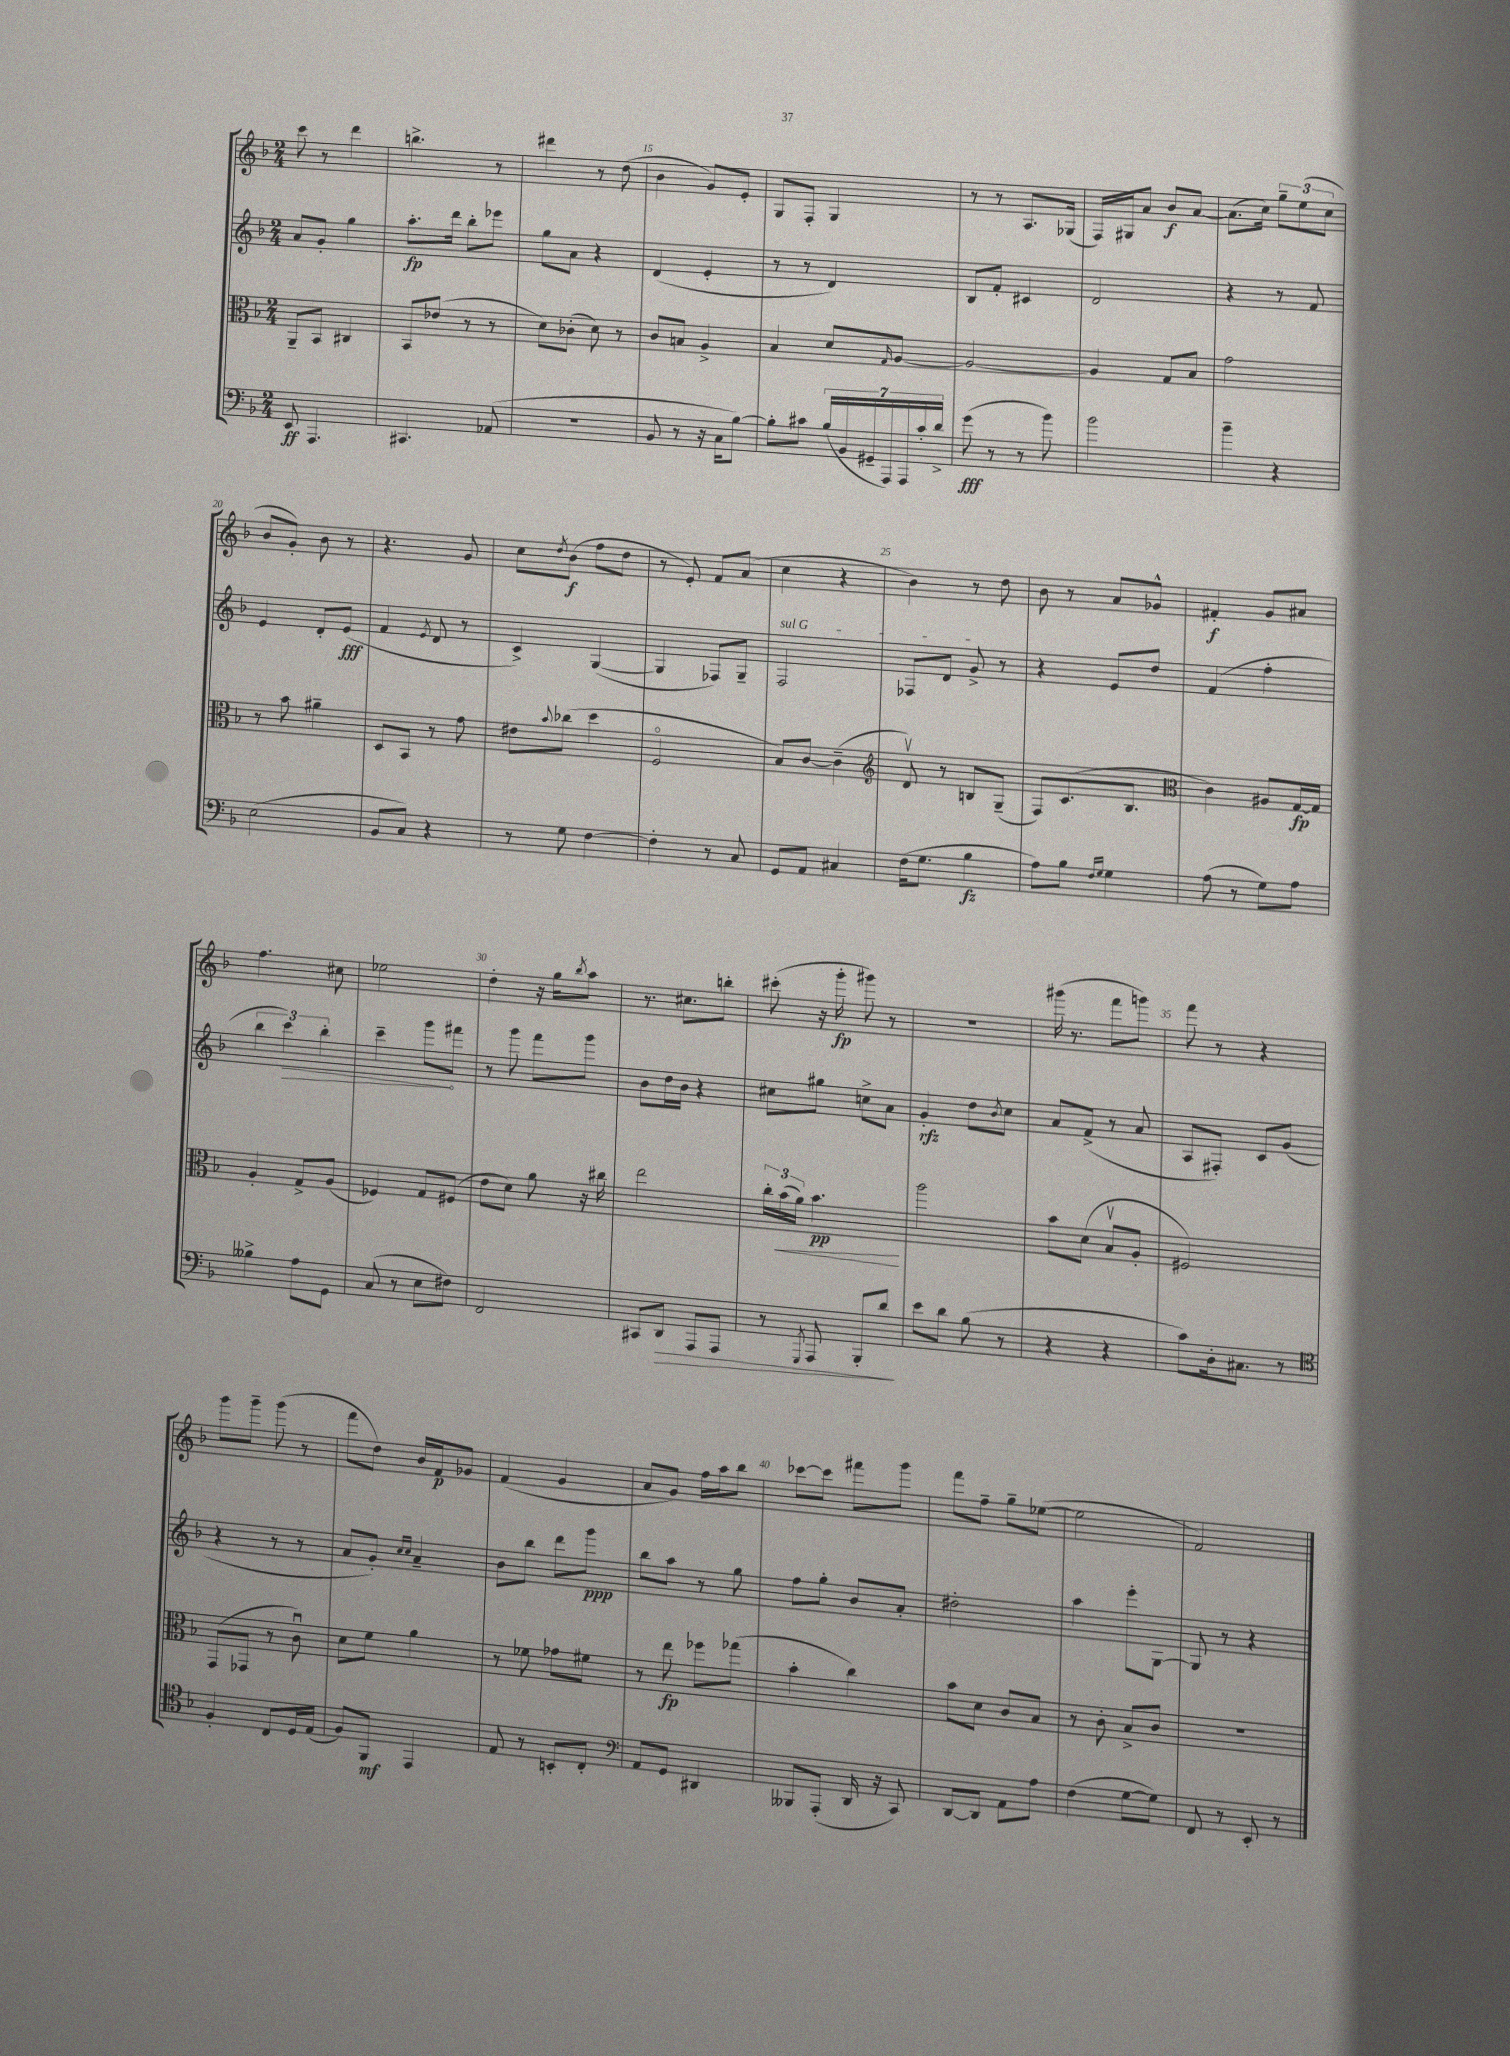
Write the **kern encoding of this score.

**kern	**dynam	**kern	**dynam	**kern	**dynam	**kern	**dynam
*part4	*part4	*part3	*part3	*part2	*part2	*part1	*part1
*staff4	*staff4	*staff3	*staff3	*staff2	*staff2	*staff1	*staff1
*clefF4	*	*clefC3	*	*clefG2	*	*clefG2	*
*k[b-]	*	*k[b-]	*	*k[b-]	*	*k[b-]	*
*M2/4	*	*M2/4	*	*M2/4	*	*M2/4	*
=12	=12	=12	=12	=12	=12	=12	=12
8EE/	ff	8AA~/L	.	8a/L	.	8ccc\	.
4.AAA/	.	8BB-/J	.	8g'/J	.	8r	.
.	.	4C#X/	.	4gg\	.	4ddd\	.
=13	=13	=13	=13	=13	=13	=13	=13
4.CC#X/	.	8BB-/L	.	8.aa'\L	fp	4.bbn^\	.
.	.	(8e-X/J	.	.	.	.	.
.	.	.	.	16ddd\Jk	.	.	.
.	.	8r	.	8bb-'\L	.	.	.
(8AA-X/	.	8r	.	8eee-X\J	.	8r	.
=14	=14	=14	=14	=14	=14	=14	=14
2r	.	8d\L)	.	8gg\L	.	4ddd#X\	.
.	.	(8c-X'\J	.	8a\J	.	.	.
.	.	8d\)	.	4r	.	8r	.
.	.	8r	.	.	.	(8dd\	.
=15	=15	=15	=15	=15	=15	=15	=15
8BB-/	.	8c/L	.	(4d/	.	4b-\	.
8r	.	8Bn/J	.	.	.	.	.
16r	.	4A^/	.	4e'/	.	8g/L)	.
16C\KL	.	.	.	.	.	.	.
[8B-\J)	.	.	.	.	.	8e'/J	.
=16	=16	=16	=16	=16	=16	=16	=16
8B-'\L]	.	4B-/	.	8r	.	8G/L	.
8c#X\J	.	.	.	8r	.	8F'/J	.
(28B-/LL	.	8d/L	.	4d/)	.	4G/	.
28BB-/	.	.	.	.	.	.	.
28GG#X~/	.	.	.	.	.	.	.
28AAA/)	.	.	.	.	.	.	.
.	.	16qqG/	.	.	.	.	.
.	.	[8A/J	.	.	.	.	.
28AAA/	.	.	.	.	.	.	.
28c#'/	.	.	.	.	.	.	.
28d^/JJ	.	.	.	.	.	.	.
=17	=17	=17	=17	=17	=17	=17	=17
(8g\	fff	2A/_	.	8B-/L	.	8r	.
8r	.	.	.	8f'/J	.	8r	.
8r	.	.	.	4c#X/	.	8.A/L	.
8b-\)	.	.	.	.	.	.	.
.	.	.	.	.	.	(16G-X/Jk	.
=18	=18	=18	=18	=18	=18	=18	=18
2b-\	.	4A/]	.	2d/	.	16F/LL)	.
.	.	.	.	.	.	16G#X/J	.
.	.	.	.	.	.	8a/J	.
.	.	8G/L	.	.	.	8b-/L	f
.	.	8B-/J	.	.	.	[8a/J	.
=19	=19	=19	=19	=19	=19	=19	=19
4b-~\	.	2g\	.	4r	.	(8.a\L]	.
.	.	.	.	.	.	16cc\Jk)	.
4r	.	.	.	8r	.	12gg~\L	.
.	.	.	.	.	.	(12ee\	.
.	.	.	.	8f/	.	.	.
.	.	.	.	.	.	12cc\J	.
!!LO:LB:g=z
=20	=20	=20	=20	=20	=20	=20	=20
(2E\	.	8r	.	4e/	.	8b-/L	.
.	.	8b-\	.	.	.	8g'/J)	.
.	.	4a#X~\	.	8d'/L	.	8b-\	.
.	.	.	.	(8e/J	fff	8r	.
=21	=21	=21	=21	=21	=21	=21	=21
8BB-/L	.	8D/L	.	4f/	.	4.r	.
8C/J)	.	8BB-/J	.	.	.	.	.
.	.	.	.	8qe/	.	.	.
4r	.	8r	.	8d/	.	.	.
.	.	8g\	.	8r	.	8g/	.
=22	=22	=22	=22	=22	=22	=22	=22
8r	.	8e#X\L	.	4c^/)	.	8cc\L	.
.	.	8qqb-/	.	.	.	8qdd/	.
8G\	.	(8cc-X\J	.	.	.	(8b-\J	f
[4F\	.	4dd\	.	([4G/	.	8ff\L	.
.	.	.	.	.	.	8dd\J	.
=23	=23	=23	=23	=23	=23	=23	=23
4F'\]	.	2F/	.	4G/]	.	8r	.
.	.	.	.	.	.	8e'/)	.
8r	.	.	.	8F-X/L)	.	8f/L	.
8C/	.	.	.	8G~/J	.	(8a/J	.
=24	=24	=24	=24	=24	=24	=24	=24
!	!	!	!	!LO:TX:a:i:t=sul G	!	!	!
8GG/L	.	8B-/L)	.	2F/	.	4cc\	.
8AA/J	.	[8c/J	.	.	.	.	.
4C#X/	.	(4c~\]	.	.	.	4r	.
=25	=25	=25	=25	=25	=25	=25	=25
*	*	*clefG2	*	*	*	*	*
(16F\KL	.	8dv/)	.	8F-X/L	.	4b-\)	.
8.G\J	.	.	.	.	.	.	.
.	.	8r	.	8d/J	.	.	.
4B-\	fz	8Bn/L	.	8g^/	.	8r	.
.	.	(8G~/J	.	8r	.	8dd\	.
=26	=26	=26	=26	=26	=26	=26	=26
8A\L)	.	8F/L)	.	4r	.	8b-\	.
8B-\J	.	(8.c/	.	.	.	8r	.
16qqF/LL	.	.	.	.	.	.	.
16qqG/JJ	.	.	.	.	.	.	.
4G\	.	.	.	8e/L	.	8a/L	.
.	.	8.B-/J	.	.	.	.	.
.	.	.	.	8dd/J	.	8g-X^^/J	.
=27	=27	=27	=27	=27	=27	=27	=27
*	*	*clefC3	*	*	*	*	*
(8A\	.	4c\)	.	(4f/	.	4f#X'/	f
8r	.	.	.	.	.	.	.
8G\L)	.	8A#X/L	.	4ff'\	.	8g/L	.
8A\J	.	[16G/L	fp	.	.	8a#X/J	.
.	.	16G/JJ]	.	.	.	.	.
!!LO:LB:g=z
=28	=28	=28	=28	=28	=28	=28	=28
4B--X^\	.	4A'/	.	6bb-\	.	4.ff\	.
!	!	!	!	!	!LO:HP:b	!	!
.	.	.	.	6ccc\)	>	.	.
8A\L	.	8G^/L	.	.	.	.	.
.	.	.	.	6bb-'\	.	.	.
8GG\J	.	(8A/J	.	.	.	8cc#X\	.
=29	=29	=29	=29	=29	=29	=29	=29
(8C/	.	4F-X/)	.	4ccc~\	.	2ee-X\	.
8r	.	.	.	.	.	.	.
8E\L	.	8G/L	.	8ggg\L	.	.	.
8F#X\J)	.	(8F#X/J	.	8fff#X\J	]	.	.
=30	=30	=30	=30	=30	=30	=30	=30
2FF/	.	8e\L	.	8r	.	4dd'\	.
.	.	8d\J)	.	8ggg\	.	.	.
.	.	8a\	.	8fff\L	.	16r	.
.	.	.	.	.	.	16gg\KL	.
.	.	.	.	.	.	8qbb-/	.
.	.	16r	.	8ggg\J	.	8aa\J	.
.	.	16cc#X\	.	.	.	.	.
=31	=31	=31	=31	=31	=31	=31	=31
8CC#X/L	.	2ee\	.	8b-\L	.	8.r	.
!	!LO:HP:b	!	!	!	!	!	!
8DD/J	>	.	.	16dd\L	.	.	.
.	.	.	.	16b-\JJ	.	8.cc#X\L	.
8AAA/L	.	.	.	4r	.	.	.
8AAA/J	.	.	.	.	.	8bbn'\J	.
=32	=32	=32	=32	=32	=32	=32	=32
8r	.	24cc'\LL	.	8cc#X\L	.	(8ccc#X'\	.
!	!	!	!LO:HP:b	!	!	!	!
.	.	(24b-\	<	.	.	.	.
.	.	24a\JJ)	.	.	.	.	.
8qGGG/	.	.	.	.	.	.	.
8AAA/	.	4.b-\	pp	8gg#X\J	.	16r	.
.	.	.	.	.	.	16ggg'\	fp
8BBB-'/L	.	.	.	8ccn^\L	.	8ggg#X\)	.
8d/J	.	.	.	8a\J	.	8r	.
.	]	.	[	.	.	.	.
=33	=33	=33	=33	=33	=33	=33	=33
8e\L	.	2aa\	.	4g'/	rfz	2r	.
8d\J	.	.	.	.	.	.	.
(8B-\	.	.	.	8dd\L	.	.	.
.	.	.	.	8qb-/	.	.	.
8r	.	.	.	8cc\J	.	.	.
=34	=34	=34	=34	=34	=34	=34	=34
4r	.	8b-\L	.	8a/L	.	(16ggg#X\	.
.	.	.	.	.	.	8.r	.
.	.	(8d\J	.	(8f^/J	.	.	.
4r	.	8B-v/L	.	8r	.	8fff\L	.
.	.	8A'/J	.	8a/	.	8gggn\J)	.
=35	=35	=35	=35	=35	=35	=35	=35
8c\L)	.	2F#X/)	.	8A/L	.	8fff\	.
16D'\k	.	.	.	8F#X'/J)	.	8r	.
8.C#X\J	.	.	.	.	.	.	.
.	.	.	.	8c/L	.	4r	.
8r	.	.	.	(8g/J	.	.	.
!!LO:LB:g=z
=36	=36	=36	=36	=36	=36	=36	=36
*clefC4	*	*	*	*	*	*	*
4F'/	.	(8GG/L	.	4r	.	8ggg\L	.
.	.	8GG-X/J	.	.	.	8ggg~\J	.
8C/L	.	8r	.	8r	.	(8ggg\	.
16D/L	.	8cu\)	.	8r	.	8r	.
(16E/JJ	.	.	.	.	.	.	.
=37	=37	=37	=37	=37	=37	=37	=37
8F/L)	.	8d\L	.	8a/L	.	8fff\L	.
8FF/J	mf	8f\J	.	8g'/J)	.	8dd\J)	.
.	.	.	.	16qqcc/LL	.	.	.
.	.	.	.	16qqcc/JJ	.	.	.
4EE/	.	4a\	.	4a~/	.	16b-/LL	.
.	.	.	.	.	.	16f/J	p
.	.	.	.	.	.	8g-X/J	.
=38	=38	=38	=38	=38	=38	=38	=38
8E/	.	8r	.	8b-\L	.	(4f/	.
8r	.	8f-X\	.	8bb-\J	.	.	.
8BBn'/L	.	8g-X\L	.	8ddd\L	.	4g/	.
8C'/J	.	8f#X\J	.	8ggg\J	ppp	.	.
=39	=39	=39	=39	=39	=39	=39	=39
*clefF4	*	*	*	*	*	*	*
8AA/L	.	8r	.	8bb-\L	.	8a/L	.
8GG/J	.	8ee\	fp	8aa\J	.	8g/J)	.
4DD#X/	.	8ff-X\L	.	8r	.	16ff\LL	.
.	.	.	.	.	.	16aa\J	.
.	.	(8gg-X\J	.	8gg\	.	8bb-\J	.
=40	=40	=40	=40	=40	=40	=40	=40
8BBB--X/L	.	4b-'\	.	8ff\L	.	[8ccc-X\L	.
(8AAA'/J	.	.	.	8gg'\J	.	8ccc-\J]	.
16DD/	.	4cc\)	.	8b-/L	.	8fff#X\L	.
16r	.	.	.	.	.	.	.
8CC/)	.	.	.	8a'/J	.	8ggg\J	.
=41	=41	=41	=41	=41	=41	=41	=41
[8DD/L	.	8b-\L	.	2dd#X'\	.	8fff\L	.
8DD/J]	.	8d\J	.	.	.	8ff~\J	.
8AA\L	.	8c/L	.	.	.	8gg~\L	.
8A\J	.	8B-/J	.	.	.	([8ee-X\J	.
=42	=42	=42	=42	=42	=42	=42	=42
(4F\	.	8r	.	4aa\	.	2ee-\]	.
.	.	8c'\	.	.	.	.	.
[8G\L	.	8B-^/L	.	8eee'\L	.	.	.
8G\J])	.	8c/J	.	[8G\J	.	.	.
=43	=43	=43	=43	=43	=43	=43	=43
8FF/	.	2r	.	8G/]	.	2f/)	.
8r	.	.	.	8r	.	.	.
8EE'/	.	.	.	4r	.	.	.
8r	.	.	.	.	.	.	.
==	==	==	==	==	==	==	==
*-	*-	*-	*-	*-	*-	*-	*-
